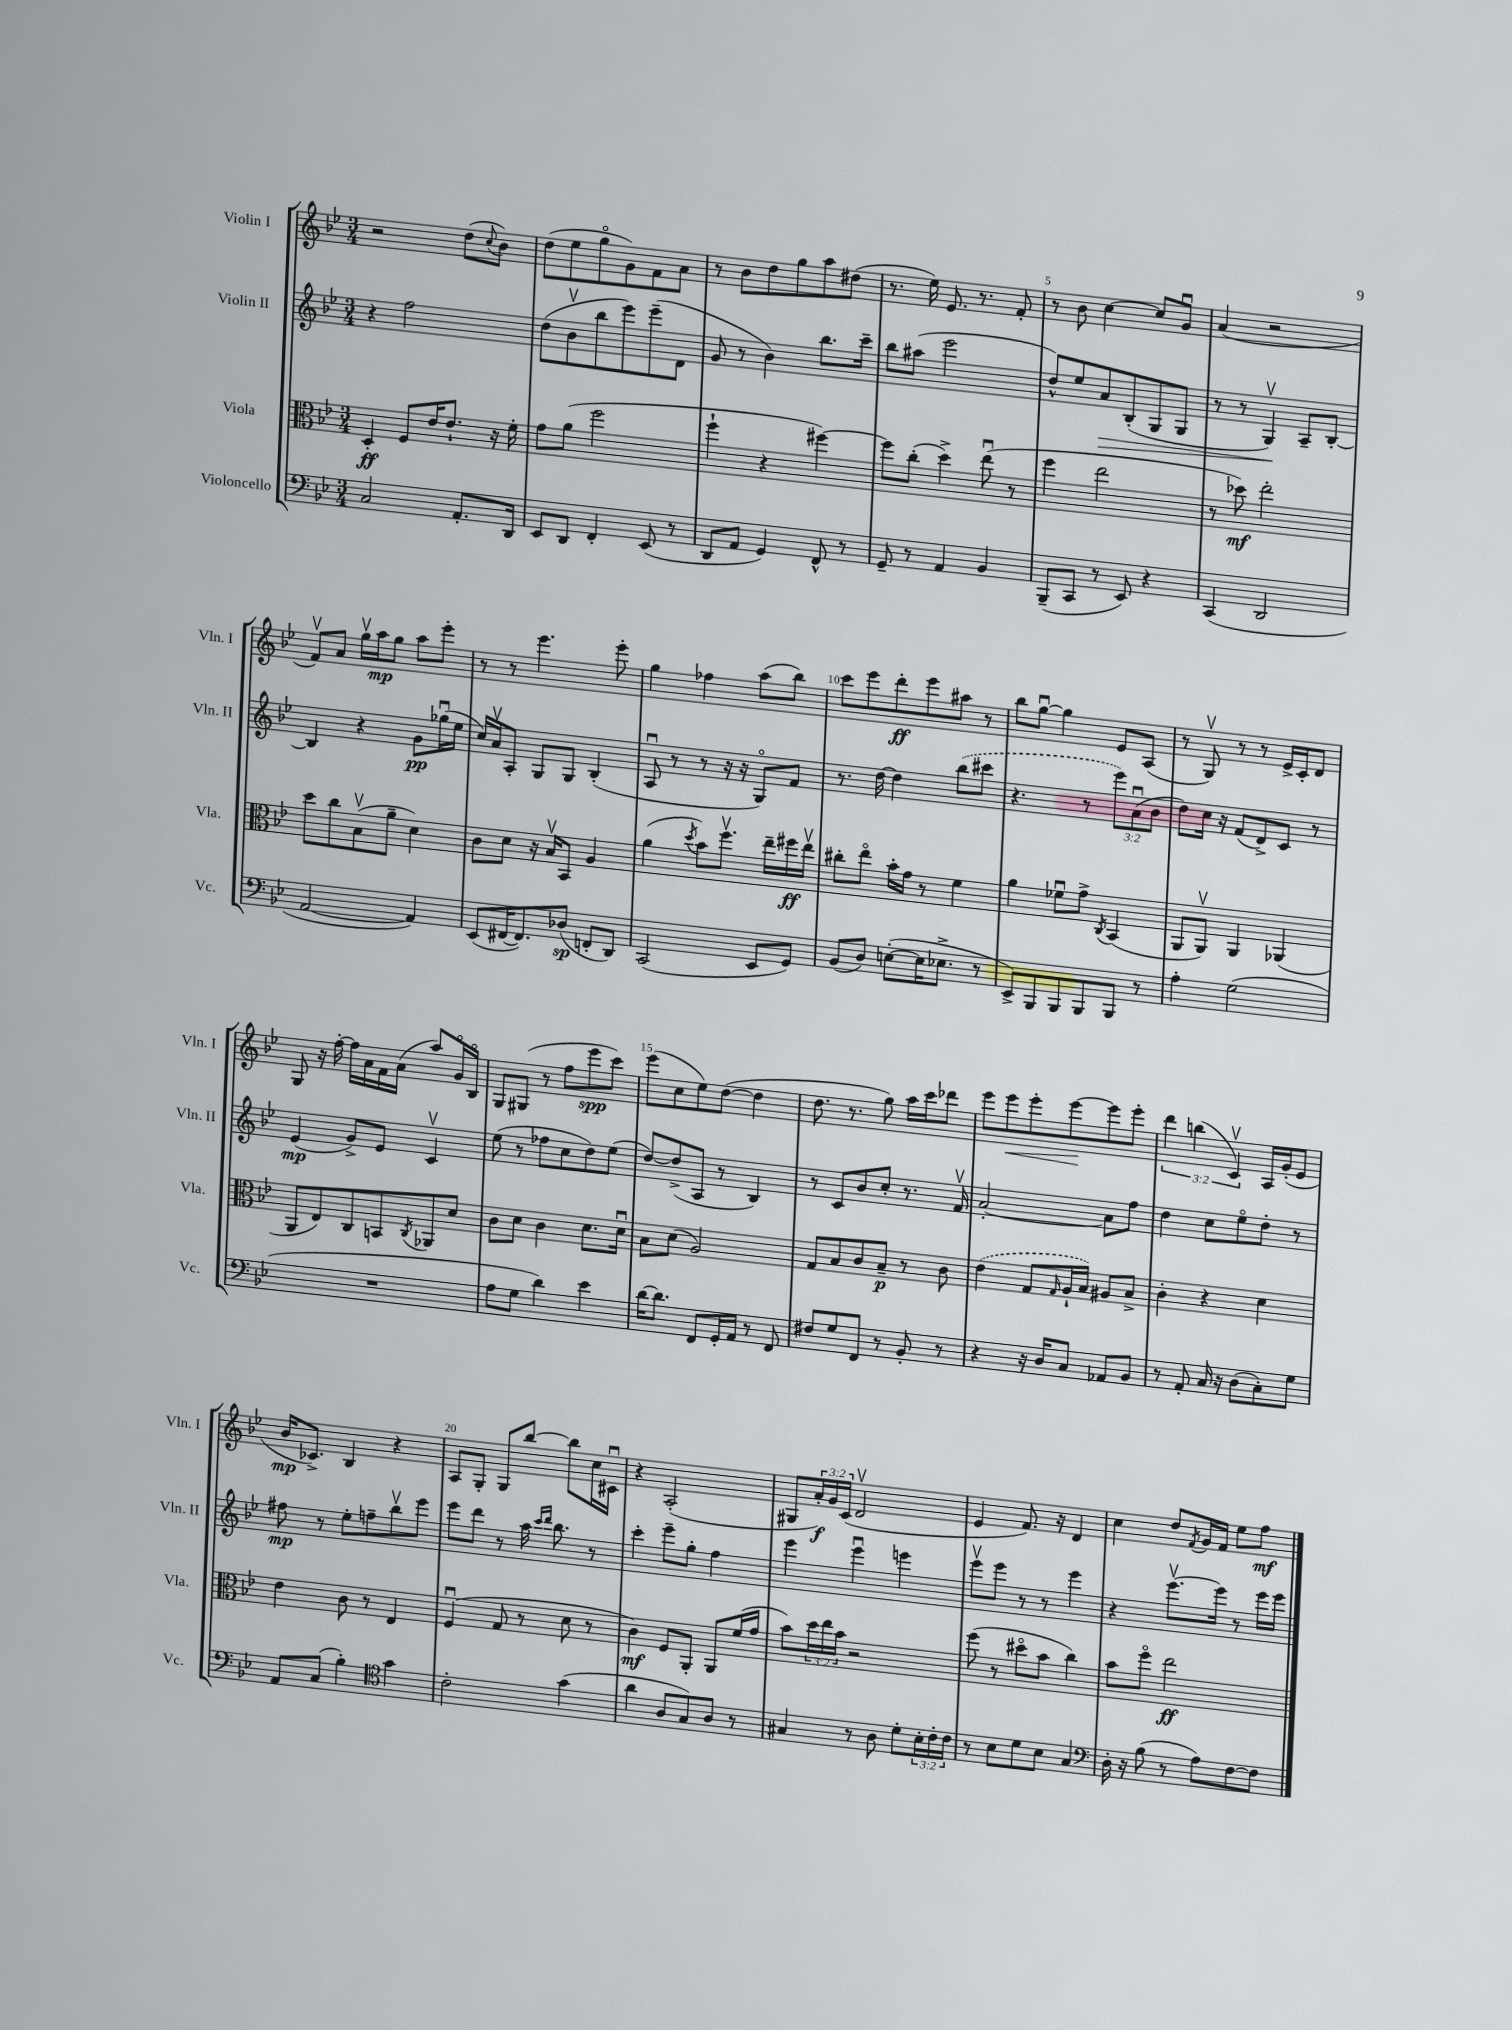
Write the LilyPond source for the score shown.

<<
\new StaffGroup <<
\new Staff = "s0" \with { instrumentName = "Violin I" shortInstrumentName = "Vln. I" } {
    \clef treble \key bes \major \numericTimeSignature \time 3/4 \override Staff.TupletNumber.text = #tuplet-number::calc-fraction-text
    r2 d''8( \appoggiatura { c''8 } bes'8) |
    d''8( ees''8 g''8\flageolet g'8) f'8 a'8 |
    r8 bes'8 d''8 g''8 a''8 dis''8( |
    r8. ees''16) ees'8. r8. f'8-. |
    r8 bes'8 c''4~ c''8 g'8\downbow |
    a'4( r2 |
    f'8\upbow) a'8 g''16\upbow a''16\mp g''8 a''8 ees'''8-. |
    r8 r8 ees'''4. ees'''8-. |
    g''4 fes''4 a''8( bes''8) |
    c'''8 ees'''8 d'''8-.\ff ees'''8 ais''8 r8 |
    bes''8 g''8~\downbow g''4 ees'8 a8( |
    r8 g8\upbow) r8 r8 ees'16-> c'16-. d'8 |
    g8 r16 f''16~-. f''16 a'16 f'16 a'16( a''8) g'16\flageolet bes16\flageolet |
    g8 gis8( r8 f''8 ees'''8\spp c'''8) |
    ees'''8( c''8 ees''8) d''8~( d''4 |
    d''8. r8. g''8) a''16 c'''16 des'''8 |
    ees'''8 ees'''8\< ees'''8-. ees'''8~\! ees'''8 ees'''8-. |
    \tuplet 3/2 { d'''4 b''4( c'4\upbow) } a16 g'16-.( ees'8 |
    bes'16\mp ces'8.->) bes4 r4 |
    a8 g8-. g8 bes''8~ bes''8 c''16 cis'16\downbow |
    r4 a2-.( |
    gis8 \tuplet 3/2 { a'16-.\f) g'16 c'16( } d'2\upbow |
    ees'4 f'8.) r16 d'4 |
    c''4 d''8 \acciaccatura { f'8 } g'16 f'16 ees''8 f''8\mf \bar "|." |
}
\new Staff = "s1" \with { instrumentName = "Violin II" shortInstrumentName = "Vln. II" } {
    \clef treble \key bes \major \numericTimeSignature \time 3/4 \override Staff.TupletNumber.text = #tuplet-number::calc-fraction-text
    r4 f''2 |
    d''8( bes'8\upbow bes''8 ees'''8) ees'''8--( d'8 |
    g'8 r8 bes'4) bes''8. c'''16-- |
    bes''8 ais''8( ees'''2 |
    d''8-^) ees''8 a'8\> bes8-.( g8 g8 |
    r8 r8 g4\upbow\!) a8-- bes8~-. |
    bes4 r4 g'8\pp ges''16\downbow( ees''16 |
    c''16) a'16\upbow a8-. g8 g8 bes4-.( |
    a8\downbow r8 r8 r16 r16 g8\flageolet) f'8 |
    r8. d''16~ d''4 \once \slurDashed bes''8( cis'''8 |
    r4. r8 \tuplet 3/2 { ees'''8) a'8\downbow( bes'8 } |
    d''8) c''16 r16 f'8( d'8->) c'8 r8 |
    ees'4\mp( g'8->) ees'8 c'4\upbow |
    ees''8( r8 fes''8 c''8 d''8) ees''8( |
    d''8~) d''8->( a8 r8 bes4) |
    r8 c'8 bes'8 c''8-. r8. f'16\upbow |
    a'2~-. a'8 f''8 |
    d''4 c''8 ees''8\flageolet d''8-. r8 |
    fis''8\mp r8 ees''8-. f''8-- bes''8\upbow ees'''8 |
    ees'''8 d'''8 r8 a''16 \grace { c'''16 d'''16 } bes''8. r8 |
    c'''4-. ees'''8-- g''8-. f''4 |
    ees'''4 ees'''4\downbow e'''4 |
    ees'''8\upbow ees'''8 r8 r8 ees'''4 |
    r4 ees'''8.~\upbow ees'''16 r8 ees'''16 ees'''16 \bar "|." |
}
\new Staff = "s2" \with { instrumentName = "Viola" shortInstrumentName = "Vla." } {
    \clef alto \key bes \major \numericTimeSignature \time 3/4 \override Staff.TupletNumber.text = #tuplet-number::calc-fraction-text
    d4-.\ff f8 ees'16 ees'8.-! r16 f'16-. |
    g'8 a'8( f''2 |
    f''4-! r4 fis''4~) |
    fis''8 c''8-.( d''4->) ees''8\downbow( r8 |
    f''4 ees''2 |
    r8 des''8\mf) ees''2-. |
    d''8 c''8 bes8\upbow( a'8-- d'4) |
    c'8 d'8 r16 bes16\upbow bes,8 a4 |
    a'4( \acciaccatura { d''8 } bes'8) f''8.\upbow ees''16-- fis''16\ff ees''16\upbow |
    cis''8-. ees''8\flageolet bes'16-. g'16 r8 f'4 |
    a'4 fes'8\downbow g'8-> \acciaccatura { c8 } bes,4( |
    a,8 a,8\upbow) a,4 aes,4( |
    a,8 ees8) c8 b,8 \acciaccatura { c8 } aes,8 d'8 |
    c'8 d'8 c'4 d'8. d'16\downbow |
    bes8 d'8( a2) |
    g8 bes8 c'8 bes8--\p r8 c'8 |
    \once \slurDashed ees'4( g8 \grace { g16 } a16-! bes16) ais8 bes8-> |
    c'4-. r4 d'4 |
    ees'4 c'8 r8 ees4 |
    f4\downbow( g8 r8 d'8 r8 |
    c'4\mf) f8 a,8-. a,8 f'16( g'16 |
    bes'8) \tuplet 3/2 { d''16 ees''16 bes'16 } r2 |
    f''8( r8 dis''8\flageolet bes'8 c''4) |
    bes'8 f''8\flageolet ees''2\ff \bar "|." |
}
\new Staff = "s3" \with { instrumentName = "Violoncello" shortInstrumentName = "Vc." } {
    \clef bass \key bes \major \numericTimeSignature \time 3/4 \override Staff.TupletNumber.text = #tuplet-number::calc-fraction-text
    c2 a,8.-. d,16 |
    ees,8 d,8 f,4-. ees,8( r8 |
    d,8 a,8 g,4) f,8-^ r8 |
    g,8-- r8 a,4 bes,4 |
    bes,,8--( c,8 r8 ees,8) r4 |
    c,4( d,2 |
    a,2~ a,4) |
    ees,8( fis,16~ fis,8.) des8\sp( f,8-. d,8) |
    c,2( ees,8 g,8) |
    bes,8( d8) e8~-.( e16 ees8.-> r8 |
    ees,8->) bes,,8 bes,,8 bes,,8 bes,,8 r8 |
    a4-. g2( |
    R2. |
    a8 g8 d'4) ees'4 |
    d'16~ d'8. f,8 g,16-. a,16 r8 f,8 |
    fis8 g8 f,8 r8 bes,8-. r8 |
    r4 r16 d16 c8 aes,8 bes,8 |
    r8 a,8-. c16 r16 d8( c8-.) g8 |
    a,8 c8( bes4-.) \clef tenor g'4 |
    c'2-. g'4( |
    a'4 a8 g8) a8 r8 |
    gis4 r8 a8 d'8-. \tuplet 3/2 { bes16-. c'16-. c'16 } |
    r8 bes8 d'8 bes8 g4 |
    \clef bass d16-. r16 bes8( r8 a8) f8~ f8 \bar "|." |
}
>>
>>
\layout { \context { \Score \override BarNumber.break-visibility = ##(#f #t #t) barNumberVisibility = #(every-nth-bar-number-visible 5) } }
